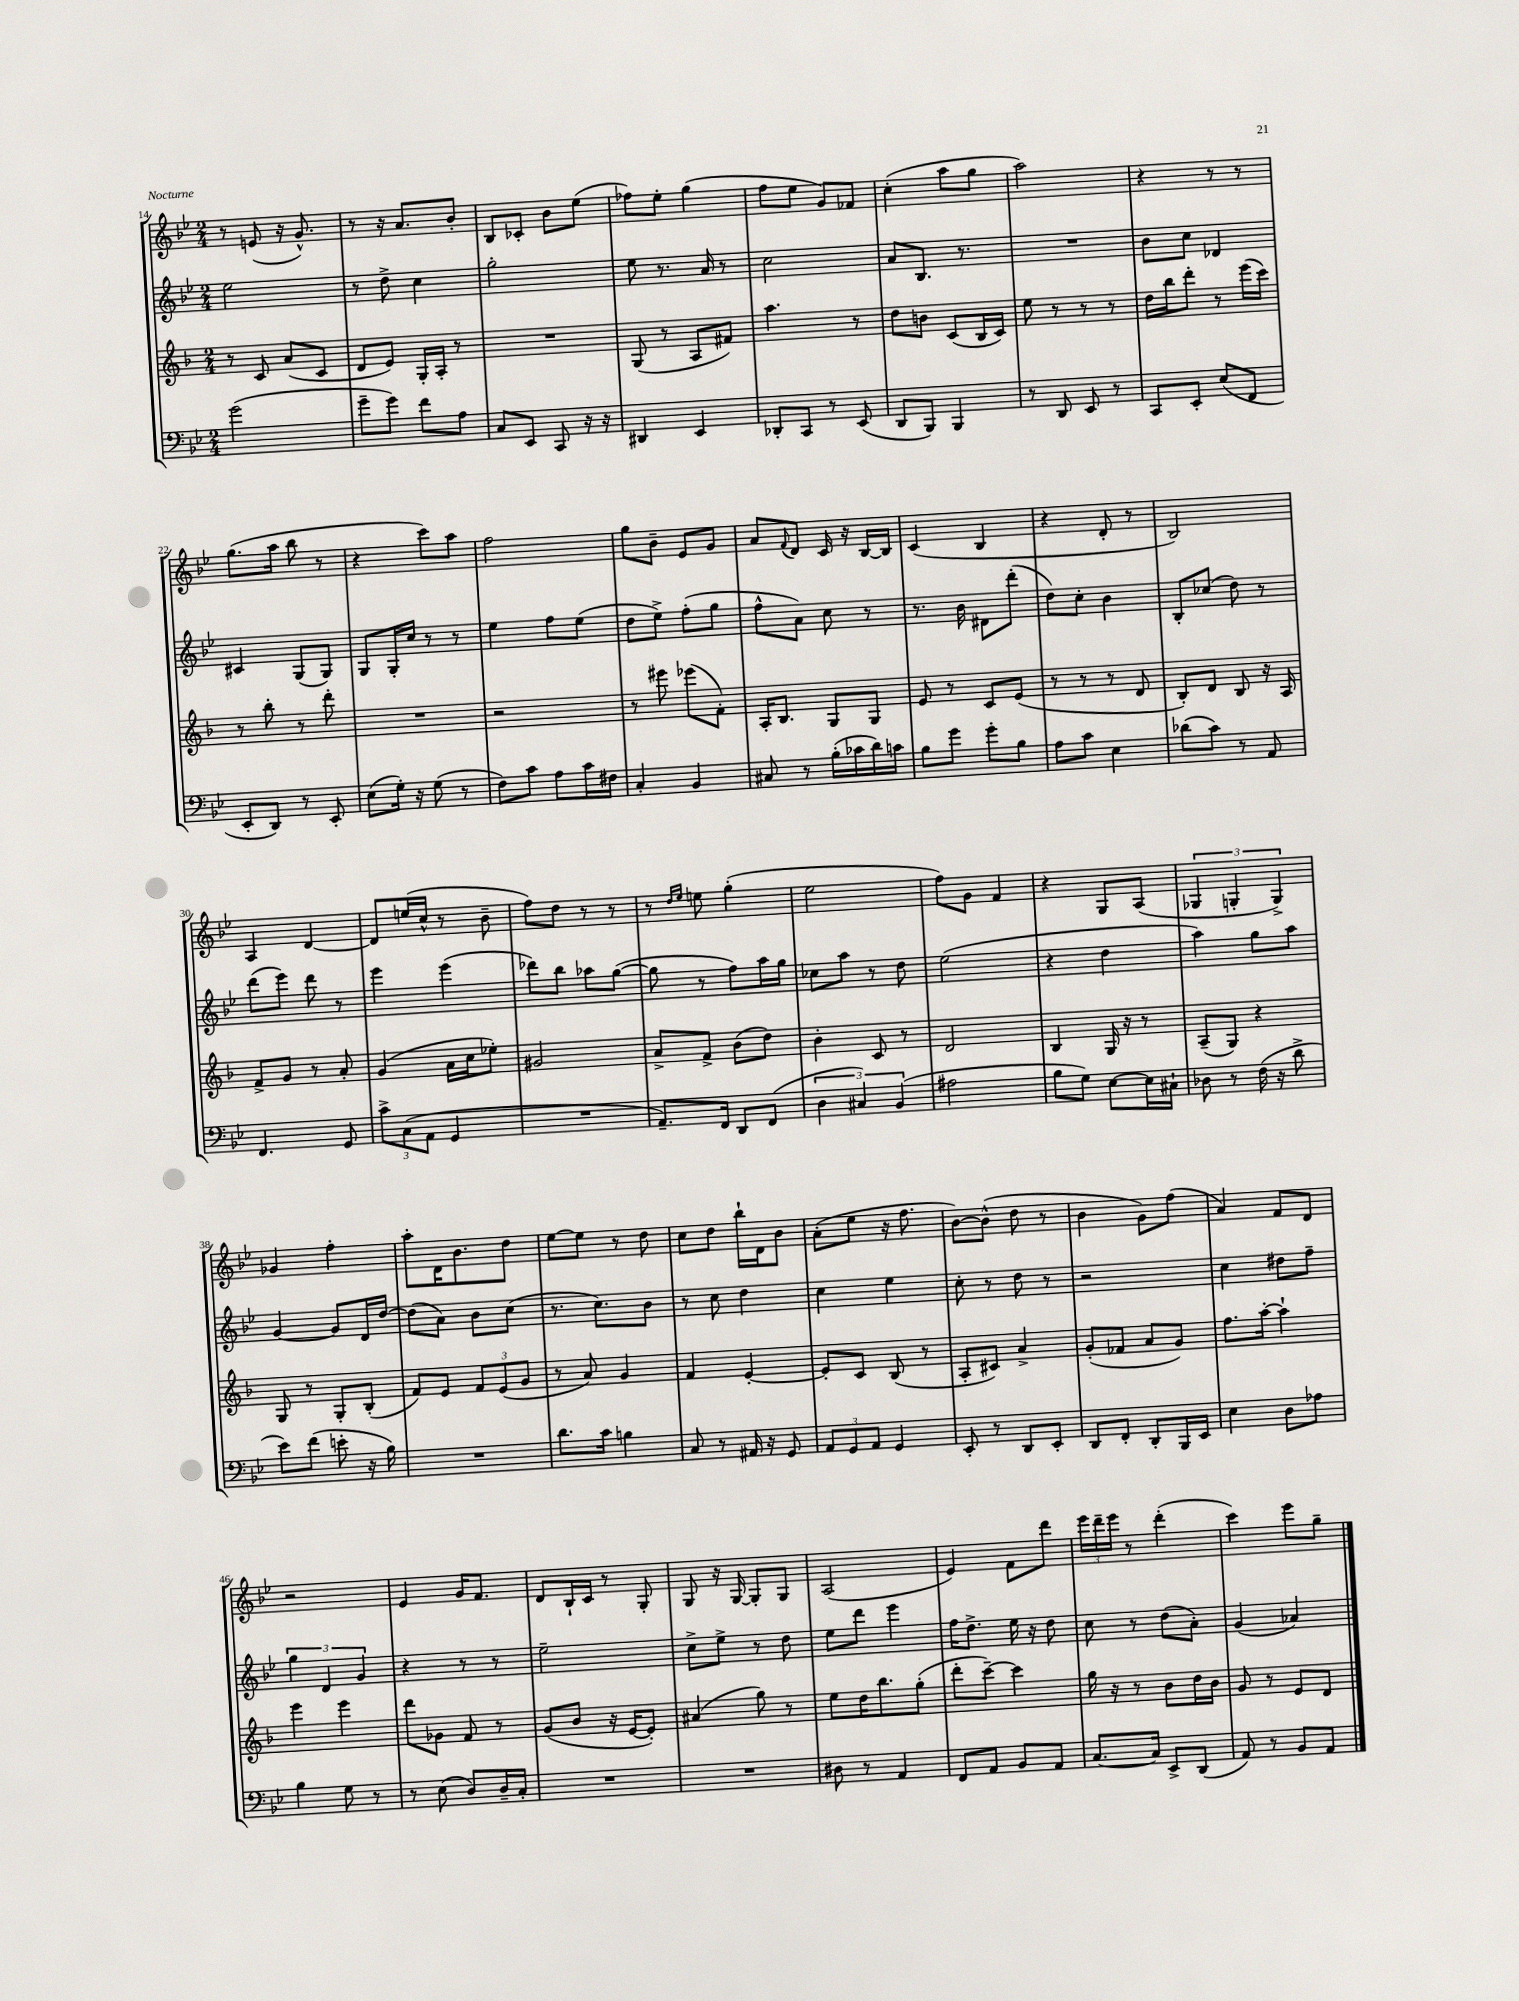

**kern	**kern	**kern	**kern
*part4	*part3	*part2	*part1
*staff4	*staff3	*staff2	*staff1
*clefF4	*clefG2	*clefG2	*clefG2
*k[b-e-]	*k[b-]	*k[b-e-]	*k[b-e-]
*M2/4	*M2/4	*M2/4	*M2/4
=14	=14	=14	=14
(2g\	8r	2ee-\	8r
.	8c/	.	(8en/
.	(8a/L	.	16r
.	.	.	8.g^^/)
.	8c/J	.	.
=15	=15	=15	=15
8g~\L	8d/L	8r	8r
8g\J)	8e/J)	8dd^\	16r
.	.	.	8.a/L
8f\L	16G'/LL	4cc\	.
.	16A'/JJ	.	.
8A\J	8r	.	8b-'/J
=16	=16	=16	=16
8C/L	2r	2gg'\	8B-/L
8EE-/J	.	.	8c-X'/J
8CC/	.	.	8b-\L
16r	.	.	(8ee-\J
16r	.	.	.
=17	=17	=17	=17
4DD#X/	(8G/	8ee-\	8ff-X\L)
.	8r	8.r	8ee-'\J
4EE-/	8A/L	.	(4gg\
.	.	16a/	.
.	8f#X/J)	8r	.
=18	=18	=18	=18
8DD-X'/L	4.aa\	2cc\	8ff\L
8CC/J	.	.	8ee-\J
8r	.	.	8g/L)
(8EE-/	8r	.	8f-X/J
=19	=19	=19	=19
8DD/L	8dd\L	8a/L	(4cc'\
8BBB-/J)	8bn\J	8.B-/J	.
4BBB-/	(8c/L	.	8aa\L
.	.	8.r	.
.	16B-/L	.	8gg\J
.	16c/JJ)	.	.
=20	=20	=20	=20
8r	8ee\	2r	2aa\)
8DD/	8r	.	.
8EE-/	8r	.	.
8r	8r	.	.
=21	=21	=21	=21
8CC/L	16dd\LL	8b-\L	4r
.	16bb-\J	.	.
8EE-'/J	8ddd'\J	8cc\J	.
(8E-/L	8r	4d-X/	8r
8FF/J	(16eee\LL	.	8r
.	16ccc\JJ)	.	.
!!LO:LB:g=z
=22	=22	=22	=22
8EE-'/L	8r	4c#X/	(8.gg\L
8DD/J)	8bb-'\	.	.
.	.	.	16aa\Jk
8r	8r	(8G/L	8bb-\
8EE-'/	8ddd'\	8G/J)	8r
=23	=23	=23	=23
(8E-\L	2r	8G/L	4r
16G'\Jk)	.	16G'/L	.
16r	.	16cc/JJ	.
(8G\	.	8r	8ccc\L)
8r	.	8r	8aa\J
=24	=24	=24	=24
8F\L)	2r	4ee-\	2ff\
8c\J	.	.	.
8A\L	.	8ff\L	.
16c\L	.	(8ee-\J	.
16F#X\JJ	.	.	.
=25	=25	=25	=25
4C'/	8r	8dd\L	8gg\L
.	8eee#X\	8ee-^\J)	8b-~\J
4BB-/	(8eee-X\L	(8ff'\L	8e-/L
.	8f'\J)	8gg\J	8g/J
=26	=26	=26	=26
8C#X/	16A'/KL	8ff^^\L	8a/L
.	8.B-/J	.	.
.	.	.	8qqf/
8r	.	8a\J)	8d/J
(16B-'\LL	8G/L	8cc\	16c/
16c-X\	.	.	16r
16d\)	8G/J	8r	[16B-/LL
16cn\JJ	.	.	16B-/JJ]
=27	=27	=27	=27
8B-\L	8e/	8.r	(4c/
8g\J	8r	.	.
.	.	16b-\	.
8g'\L	8c/L	8d#X\L	4B-/
8B-\J	(8e/J	(8ddd'\J	.
=28	=28	=28	=28
8A\L	8r	8dd\L)	4r
8c\J	8r	8cc'\J	.
4E-\	8r	4b-\	8d'/
.	8d/	.	8r
=29	=29	=29	=29
(8d-X\L	8B-'/L)	8B-'/L	2B-/)
8c\J)	8d/J	(8cc-X/J	.
8r	8B-/	8dd\)	.
8AA/	16r	8r	.
.	16A/	.	.
!!LO:LB:g=z
=30	=30	=30	=30
4.FF/	8f^/L	(8ddd\L	4A/
.	8g/J	8eee-\J)	.
.	8r	8ddd\	[4d/
8GG/	8a'/	8r	.
=31	=31	=31	=31
12c^\L	(4g/	4eee-\	8d/L]
(12C\	.	.	.
.	.	.	(16een/L
12AA\J	.	.	.
.	.	.	16cc^^/JJ
4GG/	16a\LL	(4eee-\	8r
.	16cc\J	.	.
.	8ee-X'\J)	.	8b-~\
=32	=32	=32	=32
2r	2g#X/	8ddd-X\L)	8ff\L)
.	.	8bb-\J	8dd\J
.	.	8aa-X\L	8r
.	.	([8gg\J	8r
=33	=33	=33	=33
8.AA~/L)	8a^/L	8gg\]	8r
.	.	.	16qqdd/LL
.	.	.	16qqee-/JJ
.	8f^/J	8r	8een\
16FF/Jk	.	.	.
8DD/L	(8b-\L	8ff\L)	(4gg'\
(8FF/J	8dd\J)	16aa\L	.
.	.	16gg\JJ	.
=34	=34	=34	=34
6D\	4b-'\	8cc-X\L	2ee-\
.	.	8aa\J	.
6C#X/)	.	.	.
.	8c/	8r	.
(6BB-/	.	.	.
.	8r	8dd\	.
=35	=35	=35	=35
2A#X\	2d/	(2ee-\	8ff\L)
.	.	.	8g\J
.	.	.	4f/
=36	=36	=36	=36
8B-\L	4B-/	4r	4r
8G\J)	.	.	.
[8E-\L	16G/	4dd\	8G/L
.	16r	.	.
16E-\L]	8r	.	(8A/J
16C#X`\JJ	.	.	.
=37	=37	=37	=37
8D-X\	(8A~/L	4aa\)	6G-X/
8r	8G/J)	.	.
.	.	.	6Gn'/
(16F\	4r	8gg\L	.
16r	.	.	.
.	.	.	6G^/)
8d^\	.	8aa\J	.
!!LO:LB:g=z
=38	=38	=38	=38
8e-\L)	8G/	[4g/	4g-X/
(8f\J	8r	.	.
8en'\	8G'/L	8g/L]	4ff'\
16r	(8B-'/J	16d/L	.
16B-\)	.	[16dd/JJ	.
=39	=39	=39	=39
2r	8f/L)	(8dd\L]	8aa'\L
.	8e/J	8a\J)	16d\K
.	.	.	8.b-\
.	12f/L	8b-\L	.
.	(12e/	.	.
.	.	(8cc\J	8dd\J
.	12g/J	.	.
=40	=40	=40	=40
8.d\L	8r	8.r	[8ee-\L
.	8a/)	.	8ee-\J]
16c\Jk	.	8.cc\L)	.
4Bn\	4g/	.	8r
.	.	8b-\J	8dd\
=41	=41	=41	=41
8C/	4f/	8r	8cc\L
8r	.	8cc\	8dd\J
16AA#X/	[4e'/	4dd\	16bb-`\LL
16r	.	.	16d\J
8GG/	.	.	8b-\J
=42	=42	=42	=42
12AA/L	8e'/L]	4cc\	(8a'\L
12GG/	.	.	.
.	8c/J	.	8ee-\J
12AA/J	.	.	.
4GG/	(8B-/	4ee-\	16r
.	.	.	8.ff\
.	8r	.	.
=43	=43	=43	=43
8EE-'/	8A'/L	8cc'\	[8b-\L)
8r	8c#X/J)	8r	(8b-^^\J]
8DD/L	4a^/	8dd\	8dd\
8EE-'/J	.	8r	8r
=44	=44	=44	=44
8DD/L	(8g'/L	2r	4b-\
8FF'/J	8f-X/J	.	.
8DD'/L	8a/L	.	8g\L)
16BBB-/L	8g/J)	.	(8ff\J
16EE-/JJ	.	.	.
=45	=45	=45	=45
4E-\	8.ff\L	4cc\	4a/)
.	[16aa'\Jk	.	.
8D\L	4aa`\]	8dd#X\L	8f/L
8A-X\J	.	8ff~\J	8d/J
!!LO:LB:g=z
=46	=46	=46	=46
4B-\	4eee\	6gg\	2r
.	.	6d/	.
8G\	4eee\	.	.
.	.	6g/	.
8r	.	.	.
=47	=47	=47	=47
8r	8ddd\L	4r	4e-/
(8E-\	8g-X\J	.	.
8D/L)	8f/	8r	16g/KL
.	.	.	8.f/J
16D~/L	8r	8r	.
16C'/JJ	.	.	.
=48	=48	=48	=48
2r	(8g/L	2ee-~\	8d/L
.	8b-/J	.	16B-`/L
.	.	.	16c/JJ
.	16r	.	8r
.	[16e/KL	.	.
.	8e'/J])	.	8G'/
=49	=49	=49	=49
2r	(4a#X/	8cc^\L	8G/
.	.	8ee-^\J	16r
.	.	.	[16G/
.	8gg\)	8r	8G'/L]
.	8r	8dd\	8G/J
=50	=50	=50	=50
8D#X\	8ee\L	8ee-\L	(2A/
8r	16dd\K	8ddd\J	.
.	8.bb-\	.	.
4AA/	.	4eee-\	.
.	(8gg'\J	.	.
=51	=51	=51	=51
8FF/L	8ddd'\L	16ff\KL	4e-/)
.	.	8.dd^\J	.
8AA/J	[8ccc~\J)	.	.
8BB-/L	4ccc\]	16ee-\	8f\L
.	.	16r	.
8AA/J	.	8dd\	8ddd\J
=52	=52	=52	=52
[8.C/L	16gg\	8cc\	24eee-\LL
.	.	.	24ddd~\
.	16r	.	.
.	.	.	24eee-\JJ
.	8r	8r	8r
16C/Jk]	.	.	.
8EE-^/L	8b-\L	(8dd\L	(4ddd'\
(8DD/J	16dd\L	8a'\J)	.
.	16b-\JJ	.	.
=53	=53	=53	=53
8AA/)	8g/	(4g/	4ccc\)
8r	8r	.	.
8BB-/L	8e/L	4a-X/)	8eee-\L
8AA/J	8d/J	.	8gg~\J
==	==	==	==
*-	*-	*-	*-
